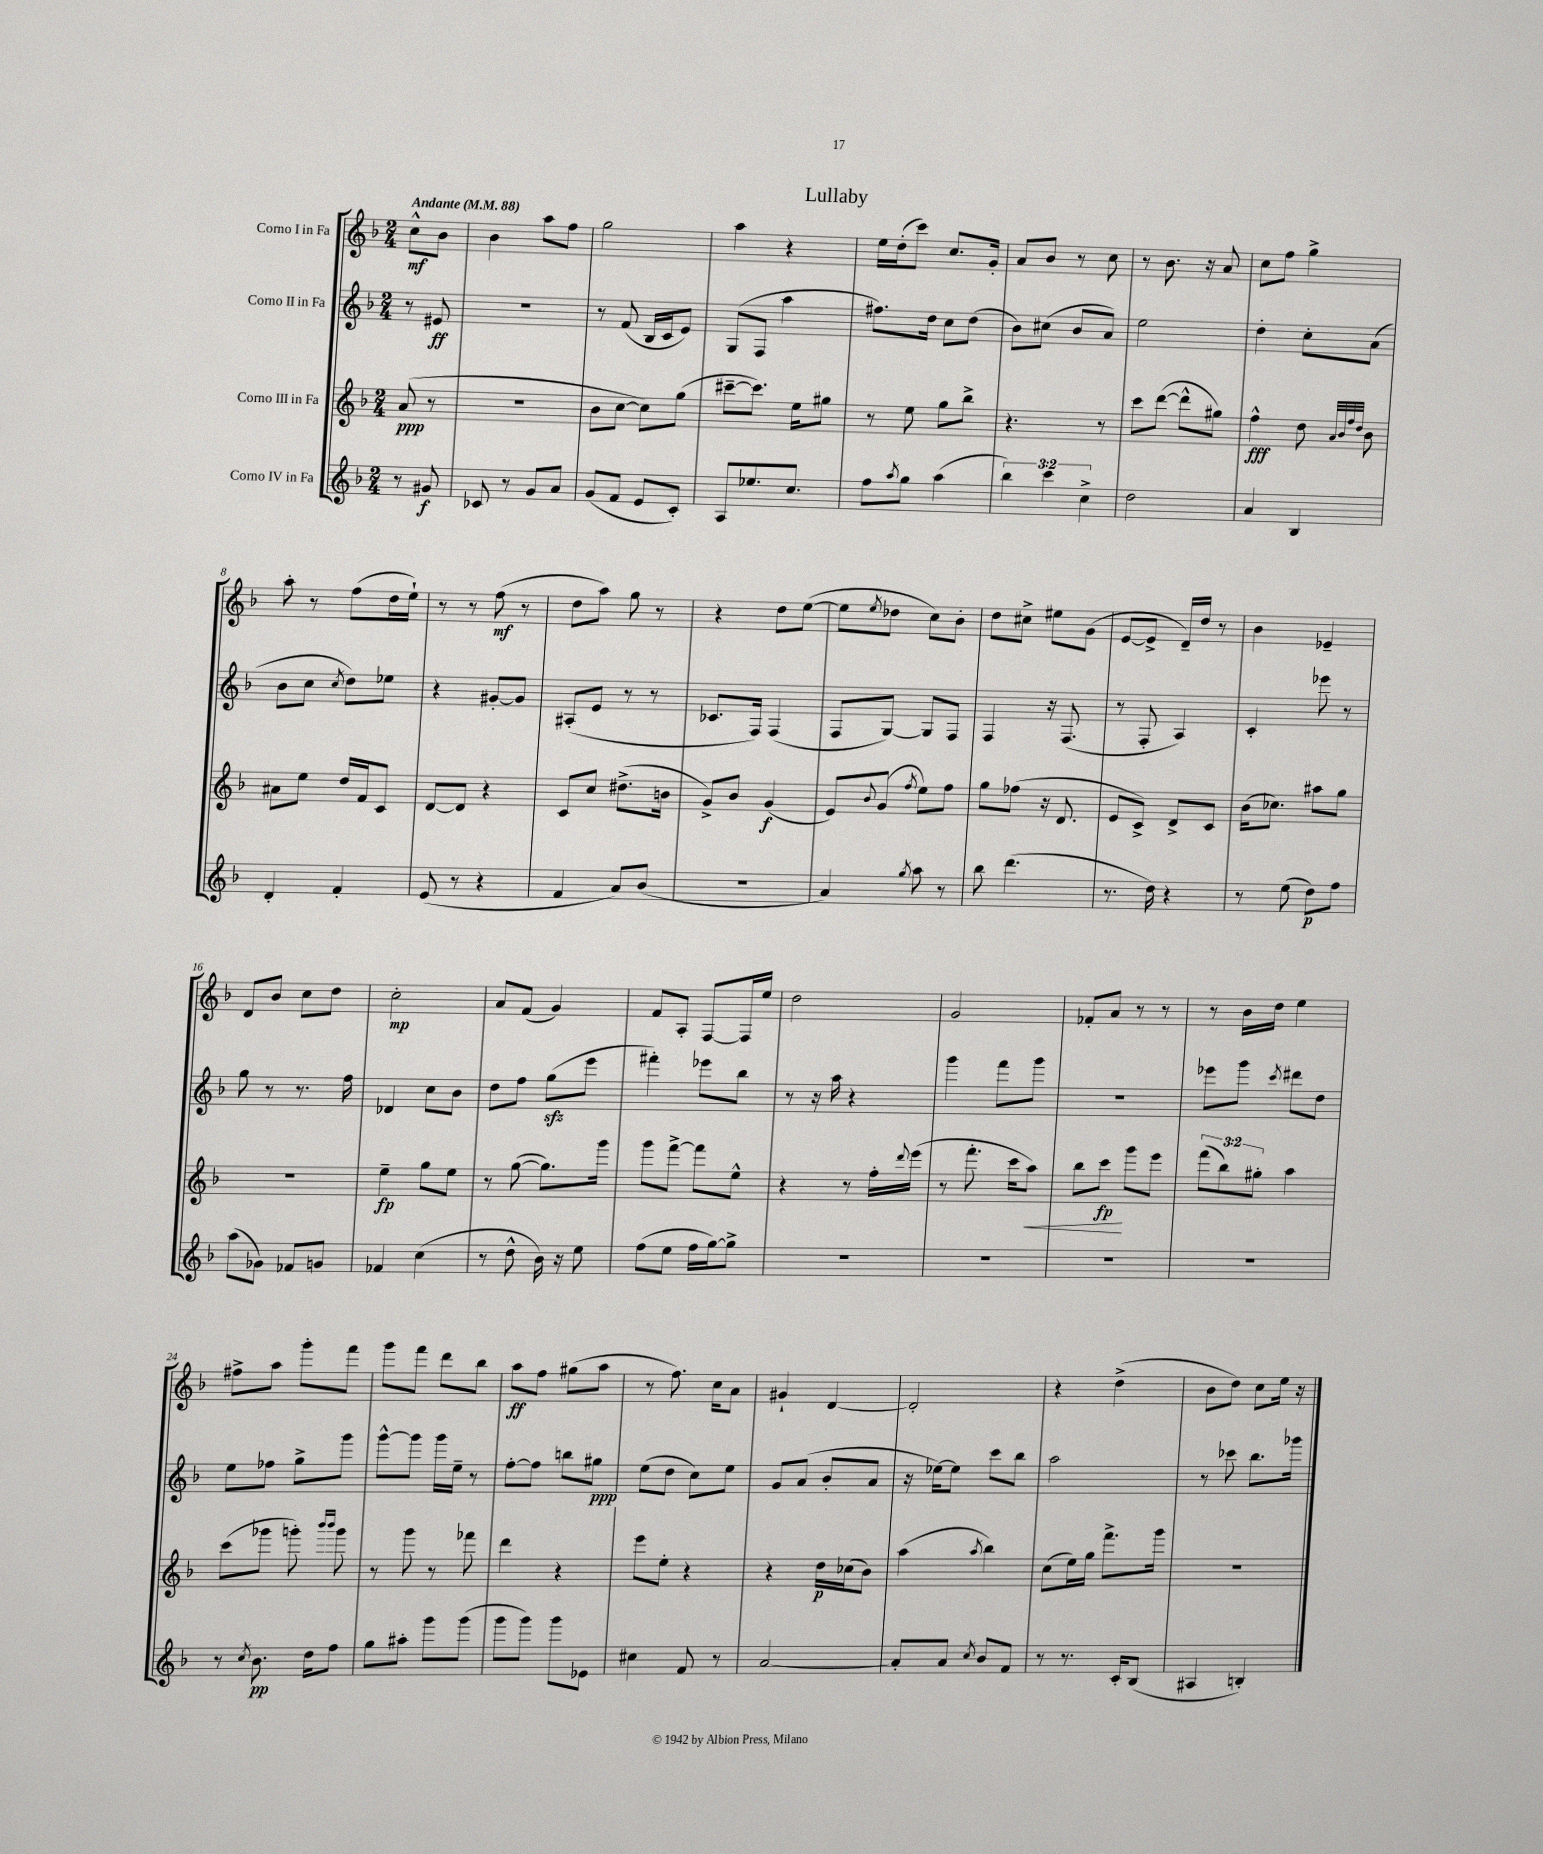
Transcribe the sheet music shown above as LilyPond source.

\header { title = "Lullaby" }
<<
\new StaffGroup <<
\new Staff = "s0" \with { instrumentName = "Corno I in Fa" } {
    \clef treble \key f \major \numericTimeSignature \time 2/4 \partial 4 \tempo "Andante" 4 = 88
    c''8-^\mf bes'8 |
    bes'4 a''8 f''8 |
    g''2 |
    a''4 r4 |
    e''16 d''16-.( c'''8) c''8. g'16-. |
    a'8 bes'8 r8 c''8 |
    r8 bes'8. r16 a'8 |
    c''8 f''8 g''4-> |
    a''8-. r8 f''8( d''16 e''16-!) |
    r8 r8 f''8\mf( r8 |
    d''8 a''8) g''8 r8 |
    r4 d''8 e''8~( |
    e''8 \acciaccatura { e''8 } des''8 c''8) bes'8-. |
    d''8 cis''8-> eis''8 g'8( |
    e'8~ e'8-> d'16--) d''16 r8 |
    bes'4 ees'4-- |
    d'8 bes'8 c''8 d''8 |
    c''2-.\mp |
    a'8 f'8( g'4) |
    f'8 a8-. f8~ f16 e''16 |
    d''2 |
    g'2 |
    fes'8-. a'8 r8 r8 |
    r8 bes'16 d''16 e''4 |
    fis''8-> a''8 g'''8-. f'''8 |
    g'''8 f'''8 d'''8 bes''8 |
    a''8\ff f''8 gis''8( a''8 |
    r8 f''8.) c''16 a'8 |
    gis'4-! d'4~ |
    d'2-. |
    r4 d''4->( |
    bes'8 d''8) c''8 e''16 r16 \bar "|." |
}
\new Staff = "s1" \with { instrumentName = "Corno II in Fa" } {
    \clef treble \key f \major \numericTimeSignature \time 2/4 \partial 4
    r8 eis'8\ff |
    r2 |
    r8 f'8( bes16 c'16 e'8) |
    g8( f8 a''4 |
    fis''8.) d''16 c''8 d''8( |
    bes'8) cis''8( bes'8 a'8) |
    e''2 |
    d''4-. c''8-. a'8( |
    bes'8 c''8 \acciaccatura { c''8 } d''8) ees''8 |
    r4 gis'8~-. gis'8 |
    ais8-.( e'8 r8 r8 |
    ces'8. f16) f4( |
    f8 g8~) g8 f8 |
    f4 r16 f8.( |
    r8 f8-. a4) |
    c'4-. ees'''8 r8 |
    g''8 r8 r8. f''16 |
    des'4 c''8 bes'8 |
    d''8 f''8 g''8\sfz( e'''8 |
    fis'''4-.) ees'''8 bes''8 |
    r8 r16 a''16 r4 |
    g'''4 f'''8 g'''8 |
    R2 |
    ees'''8 g'''8 \acciaccatura { c'''8 } dis'''8 d''8 |
    e''8 fes''8 g''8-> g'''8 |
    g'''8~-^ g'''8 g'''16 e''16-- r8 |
    f''8~-. f''8 b''8 gis''8\ppp |
    e''8( d''8 c''8) e''8 |
    g'8 a'8( bes'8-. a'8 |
    r16 ees''16~) ees''8 c'''8 bes''8 |
    a''2 |
    r8 ces'''8 bes''8. ges'''16 \bar "|." |
}
\new Staff = "s2" \with { instrumentName = "Corno III in Fa" } {
    \clef treble \key f \major \numericTimeSignature \time 2/4 \override Staff.TupletNumber.text = #tuplet-number::calc-fraction-text \partial 4
    a'8\ppp( r8 |
    R2 |
    bes'8 c''8~ c''8) g''8( |
    cis'''8~-- cis'''8.) e''16 gis''8 |
    r8 e''8 g''8 bes''8-> |
    r4. r8 |
    c'''8 d'''8~( d'''8-^ gis''8) |
    f''4-^\fff d''8 \grace { a'32 bes'32 f''32 d''32 } bes'8 |
    ais'8 e''8 d''16 f'16 c'8 |
    d'8~ d'8 r4 |
    c'8 c''8 dis''8.->( b'16 |
    g'8->) bes'8 g'4\f( |
    e'8) \appoggiatura { bes'8 } g'8( \acciaccatura { f''8 } e''8) f''8 |
    g''8 fes''8( r16 d'8. |
    e'8 c'8->) d'8-> c'8 |
    bes'16( ces''8.) ais''8 g''8 |
    R2 |
    e''4--\fp g''8 e''8 |
    r8 g''8~( g''8.) g'''16 |
    g'''8 f'''8~-> f'''8 e''8-^ |
    r4 r8 f''16-. \appoggiatura { d'''8 } e'''16( |
    r8 f'''8.-. c'''16 a''8\<) |
    bes''8 c'''8\fp\! g'''8 e'''8 |
    \tuplet 3/2 { f'''8( bes''8) gis''8-. } a''4 |
    c'''8( ges'''8 g'''8-.) \grace { bes'''16 bes'''16 } g'''8 |
    r8 g'''8 r8 fes'''8 |
    d'''4 r4 |
    e'''8 e''8-. r4 |
    r4 d''16\p ces''16( bes'8) |
    a''4( \acciaccatura { a''8 } bes''4) |
    c''8( e''16) g''16 f'''8.-> g'''16 |
    R2 \bar "|." |
}
\new Staff = "s3" \with { instrumentName = "Corno IV in Fa" } {
    \clef treble \key f \major \numericTimeSignature \time 2/4 \override Staff.TupletNumber.text = #tuplet-number::calc-fraction-text \partial 4
    r8 gis'8\f |
    ces'8 r8 g'8 a'8 |
    g'8( f'8 e'8 c'8-.) |
    a8 ees''8. c''8. |
    f''8 \acciaccatura { a''8 } g''8 a''4( |
    \tuplet 3/2 { bes''4) c'''4 c''4-> } |
    d''2 |
    a'4 bes4 |
    d'4-. f'4-. |
    e'8( r8 r4 |
    f'4 a'8) bes'8( |
    r2 |
    a'4) \acciaccatura { g''8 } a''8 r8 |
    bes''8 d'''4.( |
    r8. d''16) r4 |
    r8 e''8( d''8\p) f''8 |
    a''8( ges'8) fes'8 g'8 |
    fes'4 c''4( |
    r8 d''8-^ bes'16) r16 e''8 |
    f''8( e''8 f''16 g''16~) g''8-> |
    R2 |
    R2 |
    R2 |
    R2 |
    r8 \acciaccatura { c''8 } bes'8.\pp d''16 f''8 |
    g''8 ais''8-. g'''8 g'''8( |
    g'''8 g'''8) g'''8 ees'8 |
    cis''4 f'8 r8 |
    a'2~ |
    a'8-. a'8 \acciaccatura { c''8 } bes'8 f'8 |
    r8 r8. c'16-. bes8( |
    ais4 b4-.) \bar "|." |
}
>>
>>
